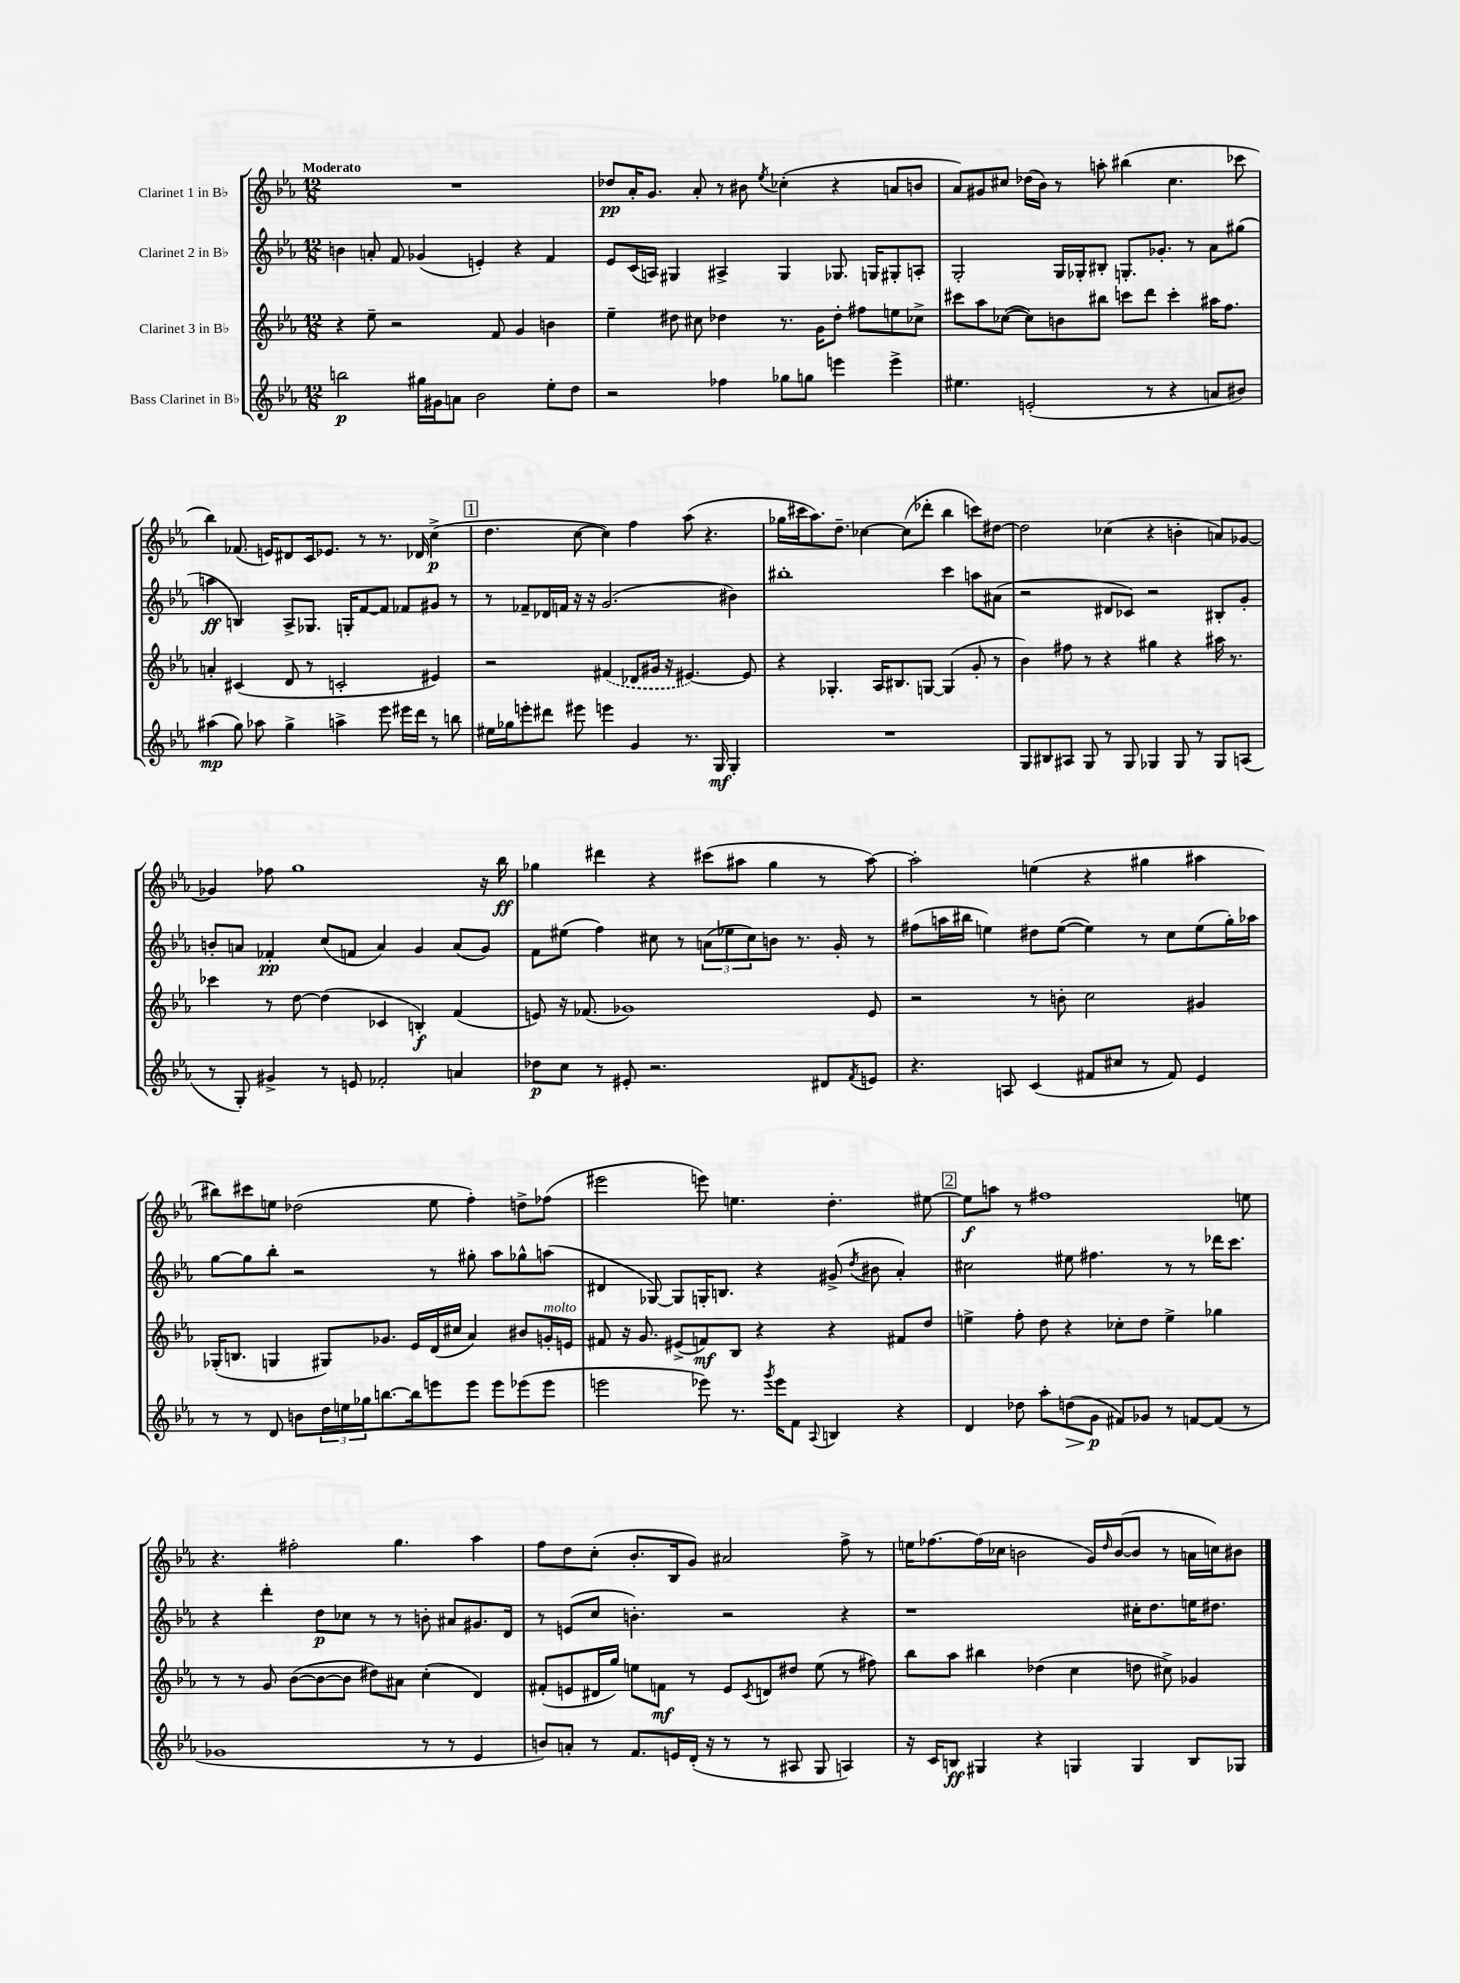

**kern	**kern	**kern	**kern
*staff4	*staff3	*staff2	*staff1
*clefG2	*clefG2	*clefG2	*clefG2
*k[b-e-a-]	*k[b-e-a-]	*k[b-e-a-]	*k[b-e-a-]
*M12/8	*M12/8	*M12/8	*M12/8
2bb	4r	4b	1.r
.	8ee-~	8a'	.
.	2r	8f	.
16gg#	.	(4g-	.
16g#	.	.	.
8a	.	.	.
2b-	.	4e')	.
.	8f	.	.
.	4g	4r	.
8ee-'	4b	4f	.
8dd	.	.	.
=	=	=	=
2r	4ee-~	8e-	8dd-
.	.	(16c	16a-'
.	.	16A)	8.g
.	8dd#	4G#	.
.	8cc#	.	8a-'
4ff-	4dd-	4A#^	8r
.	.	.	8b#
.	.	.	8qee-
8gg-	8.r	4G#	(4cc-'
8gg	.	.	.
.	16g	.	.
4eee	8dd-'	8.G-	4r
.	8ff#	.	.
.	.	16G	.
4eee^	8ee	8G#'	8a
.	8cc-^	8A'	8b
=	=	=	=
4.ee#	8ccc#	2G'	8a-)
.	8aa-	.	8g#
.	([8cc-	.	8cc#
(2e'	8cc-])	.	(16dd-
.	.	.	16b-)
.	8b	16G	8r
.	.	16G-'	.
.	8bb#	8B#'	8aa'
.	8ccc	8.G'	(4bb#
8r	8ddd	.	.
.	.	8.g-'	.
4r	4ccc'	.	4.cc#
.	.	8r	.
8a	16aa#	8a-	.
.	8.ff	.	.
8b#)	.	(8gg#	8ccc-
=	=	=	=
(4aa#	4a'	4aa	4bb-)
8gg)	(4c#	4B)	(8.f-
8aa-	.	.	.
.	.	.	16e)
4gg^	8d	8A-^	8d#
.	8r	8.G-	16c
.	.	.	8.e-
4aa^	2c'	.	.
.	.	16G'	.
.	.	[8f	8r
8eee-	.	8f]	8.r
16eee#	.	8f-	.
16ddd	.	.	16d-
8r	4e#)	8g#	(4cc^
8bb	.	8r	.
=	=	=	=
16ee#	2r	8r	4.dd
16gg-	.	.	.
8eee'	.	8f-~	.
8ddd#	.	16d-	.
.	.	16f	.
8eee#	.	16r	[8cc
.	.	16r	.
4eee	(4f#	(2.g	4cc])
4g	8d-	.	4ff
.	16g#	.	.
.	16r	.	.
8.r	[4.e#)	.	(8aa-
.	.	.	4.r
16G	.	.	.
4G'	.	4b#)	.
.	8e#]	.	.
=	=	=	=
1.r	4r	1bb#'	16gg-
.	.	.	16ccc#
.	.	.	8.aa-)
.	4.G-'	.	.
.	.	.	8.dd~
.	.	.	[4cc-
.	16A-	.	.
.	8.B#	.	.
.	.	.	(8cc-]
.	[8G	.	8ddd-'
.	(4G]	4ccc	4bb-
.	8g'	8aa	8ccc)
.	8r	(8a#	[8dd#
=	=	=	=
8G	4b-)	2r	2dd#]
8B#	.	.	.
8A#	8ff#	.	.
8G	8r	.	.
8r	4r	8d#	(4cc-
8G	.	8c-)	.
4G-	4gg#	2r	4r
8G-	4r	.	4b'
8r	.	.	.
8G-	16aa#	8B#'	8a)
.	8.r	.	.
(8A	.	8g'	[8g-
=	=	=	=
8r	4ccc-	8b'	4g-]
8G')	.	8a	.
4g#^	8r	4f-'	8ff-
.	[8dd	.	1gg
8r	(4dd]	(8cc	.
8e	.	8f	.
2f-'	4c-	4a)	.
.	4B')	4g	.
4a	(4f	(8a	.
.	.	8g)	16r
.	.	.	16bb-
=	=	=	=
8dd-	8e)	8f	4gg-
8cc	16r	(8ee#	.
.	(8.f-	.	.
8r	.	4ff)	4ddd#
8e#'	1g-)	.	.
2.r	.	8cc#	4r
.	.	8r	.
.	.	(12a	(8ccc#
.	.	12ee-	.
.	.	.	8aa#
.	.	12cc#)	.
.	.	8b	4gg-
.	.	8.r	.
8d#	.	.	8r
.	.	16g'	.
8qf	.	.	.
8e	8e	8r	[8aa#)
=	=	=	=
4.r	2r	(8ff#	2aa#']
.	.	16aa	.
.	.	16bb#	.
.	.	4ee)	.
8A	.	.	.
(4c	8r	8dd#	(4ee
.	8b'	([8ee	.
8f#	2cc	4ee])	4r
8cc#	.	.	.
8r	.	8r	4gg#
8f#)	.	8cc	.
4e-	4g#	(8ee	4aa#
.	.	16gg')	.
.	.	16aa-	.
=	=	=	=
8r	(16G-'	[8gg	8bb#)
.	8.B	.	.
8r	.	8gg]	8ccc#
8d	4G	8bb-'	8ee
8b	.	2r	(2dd-
24dd	8G#)	.	.
24ee	.	.	.
24gg-	.	.	.
[8.bb	8.g-	.	.
16bb]	16e-	.	.
8eee	(16d	8r	8ee
.	16cc#	.	.
8eee	4a-)	8gg#'	4ff')
8eee	.	8aa-	.
(8eee-	8b#	8gg-^^	8dd^
8eee-	16g'	(8aa	(8ff-
.	16e	.	.
=	=	=	=
2eee	8f#	4d#	2eee#
.	16r	.	.
.	8.g	.	.
.	.	[8G-)	.
.	(8e#^	8G-]	.
8eee-)	8f)	16G'	8eee)
.	.	8.B	.
8.r	8B-	.	4.ee
.	4r	4r	.
8qggg	.	.	.
16eee-	.	.	.
8f	.	.	.
8qqA-	.	.	.
4B	4r	(8g#^	4.dd'
.	.	8qdd	.
.	.	8b#	.
4r	8f#	4a-')	.
.	8dd	.	[8ee#
=	=	=	=
4d	4ee^	2cc#	8ee#]
.	.	.	8aa
8dd-	8ff'	.	8r
8aa-'	8dd	.	1ff#
(8dd	4r	8ee#	.
8g	.	4.ff#	.
8f#)	8cc-'	.	.
8g-	8dd	.	.
8r	4ee^	8r	.
[8f	.	8r	.
(8f]	4gg-	16ddd-	.
.	.	8.ccc	.
8r	.	.	8ee
=	=	=	=
1g-	8r	4r	4.r
.	8r	.	.
.	8g	4ddd'	.
.	([8b-	.	2ff#'
.	8b-_	8dd	.
.	8b-]	8cc-	.
.	8dd#)	8r	.
.	8a#	8r	4.gg
8r	(4cc'	8b'	.
8r	.	8a#	.
4e-	4d)	8.g#	4aa-
.	.	16d	.
=	=	=	=
8b)	(8f#'	8r	8ff
8a'	8e	(8e	8dd
8r	16d#	8cc	(8cc'
.	16gg)	.	.
8.f	8ee	4.b')	8.b-'
.	8f	.	.
16e	.	.	16B-
(16d'	8r	.	8g)
16r	.	.	.
8r	8e	2r	2a#
.	8qc	.	.
8r	8d	.	.
8A#	8dd#	.	.
8G	(8ee	.	.
4A)	8r	4r	8ff^
.	8ff#)	.	8r
=	=	=	=
16r	8bb-	1r	16ee
16c	.	.	[8.ff-
8B	8aa-	.	.
4G#	4bb#	.	(16ff-]
.	.	.	16cc-
.	.	.	2b
4r	(4dd-	.	.
4G	4cc	.	.
.	.	.	16g)
.	.	.	16qqdd
.	.	.	([16b
4G	8dd	16cc#'	8b]
.	.	8.dd	.
.	8cc#^)	.	8r
8B	4g-	16ee	16a
.	.	8.dd#	16cc)
8G-	.	.	8b#
==	==	==	==
*-	*-	*-	*-
